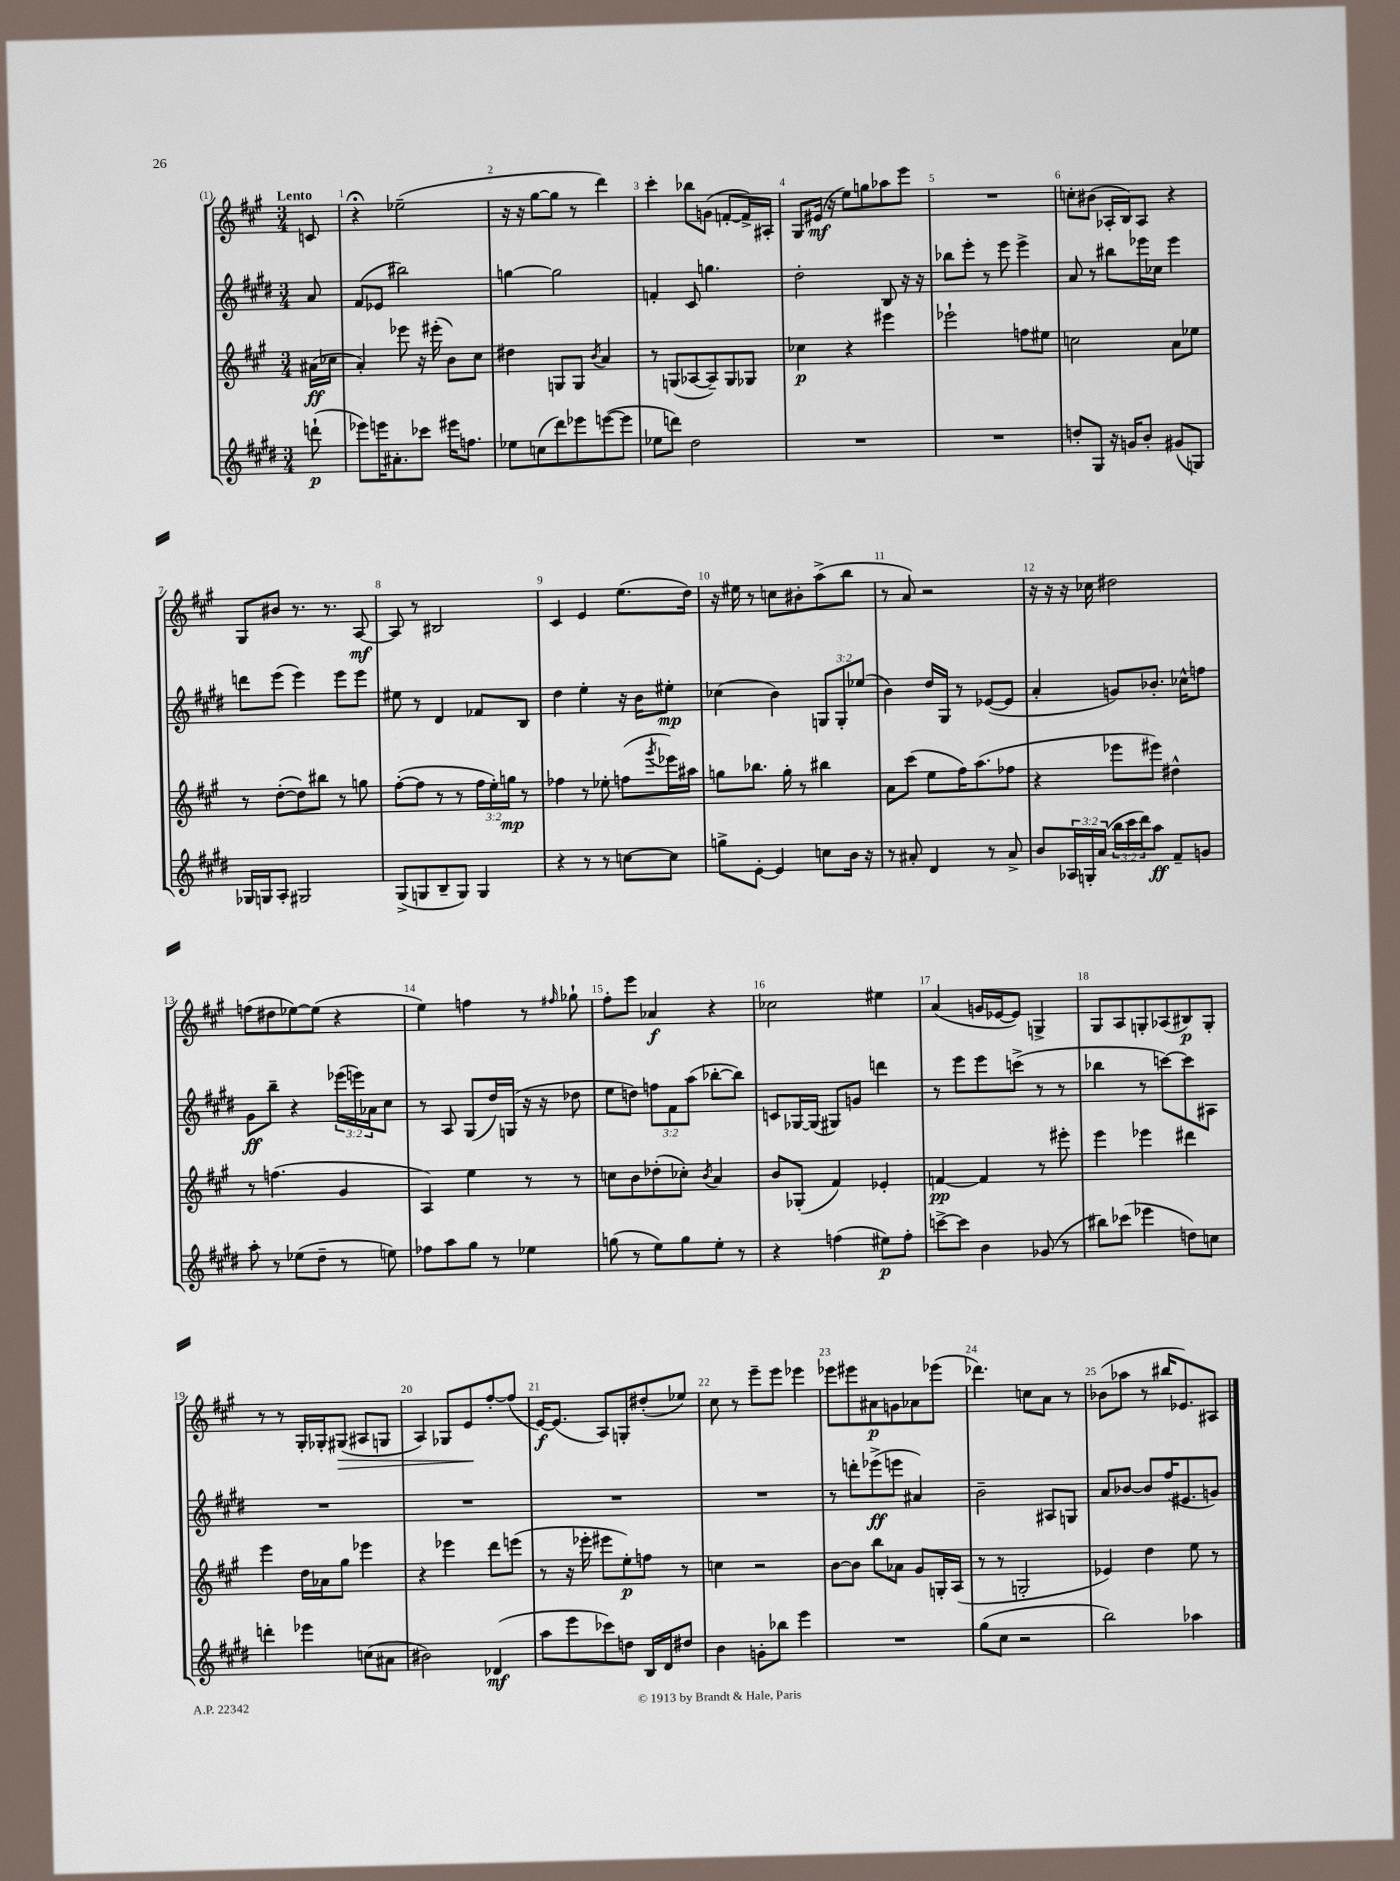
<<
\new StaffGroup <<
\new Staff = "s0" {
    \clef treble \key a \major \numericTimeSignature \time 3/4 \partial 8 \tempo "Lento"
    c'8 |
    r4\fermata ees''2--( |
    r16 r16 gis''8~ gis''8 r8 d'''4) |
    cis'''4-. bes''8 g'8( f'8~-. f'16->) ais16-. |
    gis8 eis'16\mf( r16 e''8) g''8 aes''8 e'''8 |
    R2. |
    c''8-. bis'8( aes16-. b16) aes8 r4 |
    gis8 bis'8 r8. r8. a8~\mf |
    a8 r8 bis2 |
    cis'4 e'4 e''8.( d''16) |
    r16 eis''16 r8 c''8 bis'8-. a''8->( b''8 |
    r8 a'8) r2 |
    r16 r16 r16 ces''16 dis''2 |
    f''8( dis''8 ees''8~) ees''8( r4 |
    e''4) f''4 r8 \grace { fis''16 } ges''8-! |
    fis''8-. e'''8 aes'4\f r4 |
    ces''2 eis''4 |
    a'4( g'16 ees'16~ ees'8) g4-> |
    gis8 a8 g8-. aes8( bis8\p) g8-. |
    r8 r8 gis16-. ges16-. gis8\>( ais8 g8 |
    a4) ges8 e'8\! fis''8~-. fis''8( |
    e'16~\f) e'8.( a8) g8-. dis''8-.( ees''8) |
    cis''8 r8 e'''8-- e'''8 ees'''4 |
    ees'''8 eis'''8 ais'8\p g'8 aes'8 ees'''8( |
    des'''4.) c''8 a'8 r8 |
    bes'8( aes''8 r8 bis''16 ees'8.) ais8 \bar "|." |
}
\new Staff = "s1" {
    \clef treble \key e \major \numericTimeSignature \time 3/4 \override Staff.TupletNumber.text = #tuplet-number::calc-fraction-text \partial 8
    a'8 |
    fis'8( ees'8 bis''2) |
    g''4~ g''2 |
    f'4-. cis'8 g''4. |
    dis''2-. b8 r16 r16 |
    bes''8 e'''8-. r8 e'''8 e'''4-> |
    a'8 r8 bis''8 ees'''16 ces''16 ees'''4 |
    d'''8 e'''8( e'''4) e'''8 e'''8 |
    eis''8 r8 dis'4 fes'8 b8 |
    dis''4 e''4-. r16 b'16 eis''8-.\mp |
    ces''4( b'4) \tuplet 3/2 { g8 g8-. ees''8( } |
    b'4) dis''16 gis16 r8 ees'8~( ees'8 |
    a'4-. g'8) bes'8.-. ces''16-^ f''8 |
    gis'8\ff b''8-- r4 \tuplet 3/2 { ees'''16( e'''16) aes'16 } cis''8 |
    r8 a8 gis8( dis''16) g16( r16 r16 des''8 |
    e''8 d''8) \tuplet 3/2 { f''8 fis'8 a''8( } bes''8~-. bes''8) |
    c'8 ges16~ ges16( gis8) g'8 d'''4 |
    r8 e'''8 e'''8 c'''8->( r8 r8 |
    bes''4 r8 c'''8~) c'''8 ais8 |
    R2. |
    R2. |
    R2. |
    R2. |
    r8 d'''8-. ees'''8->\ff( e'''8 ais'4) |
    b'2-- ais8 g8 |
    a'8 bes'8~ bes'8 fis''16( eis'8. g'8) \bar "|." |
}
\new Staff = "s2" {
    \clef treble \key a \major \numericTimeSignature \time 3/4 \override Staff.TupletNumber.text = #tuplet-number::calc-fraction-text \partial 8
    ais'16\ff( ces''16 |
    a'4-.) ees'''8 r16 eis'''16-.( b'8) cis''8 |
    dis''4 g8 g8 \acciaccatura { b'8 } a'4 |
    r8 g8( aes8~ aes8--) g8 ges8 |
    ces''4\p r4 eis'''4 |
    ees'''2-! f''8 eis''8 |
    c''2 a'8 ees''8 |
    r8 d''8~-.( d''8) bis''8 r8 g''8 |
    fis''8~-.( fis''8 r8 r8 \tuplet 3/2 { fis''16 e''16-.) g''16\mp } r8 |
    fes''4 r8 ees''8-. f''8( \acciaccatura { gis'''8 } ees'''16) ais''16 |
    g''8 bes''8. g''16-. r8 bis''4 |
    a'8 cis'''8( e''8 fis''16) a''8.( fes''8 |
    r4 ees'''8 eis'''8) dis''4-^ |
    r8 f''4.( gis'4 |
    a4) e''4 r8 r8 |
    c''8 b'8 des''8-.( ces''8-.) \acciaccatura { b'8 } a'4 |
    b'8 ges8-.( fis'4) ees'4-. |
    f'4~\pp f'4 r8 eis'''8-. |
    e'''4 ees'''4 dis'''4 |
    e'''4 d''16 aes'16 gis''8 ees'''4 |
    r4 ees'''4 d'''8 e'''8( |
    r8 r16 ees'''16-. eis'''8 e''8-.\p) f''8 r8 |
    c''4 r2 |
    b'8~ b'8 b''8 aes'8 gis'8 g16-. a16( |
    r8 r8 g2-. |
    ees'4) d''4 e''8 r8 \bar "|." |
}
\new Staff = "s3" {
    \clef treble \key e \major \numericTimeSignature \time 3/4 \override Staff.TupletNumber.text = #tuplet-number::calc-fraction-text \partial 8
    d'''8-!\p( |
    ees'''8) e'''16 ais'8.-. ces'''8 eis'''16 f''8. |
    ees''8 c''8( dis'''8) ees'''8 e'''8~( e'''8 |
    ees''8 d'''8) dis''2 |
    R2. |
    R2. |
    d''8-. gis8 r16 g'16 b'8-. gis'8( g8) |
    ges16 g16 a8-. gis2 |
    gis8->( g8 b8-- g8) g4 |
    r4 r8 r8 c''8~ c''8 |
    g''8-> e'8~-. e'4 c''8 b'16 r16 |
    r8 ais'8-. dis'4 r8 ais'8-> |
    b'8 \tuplet 3/2 { aes16 g16-. a'16( } \tuplet 3/2 { b''16 cis'''16 dis'''16) } a''8\ff fis'8-- g'8 |
    a''8-. r8 ees''8( dis''8-- r8 e''8) |
    fes''8 a''8 gis''8 r8 ees''4 |
    g''8( r8 e''8) g''8 e''8-. r8 |
    r4 f''4( eis''8\p) f''8-. |
    c'''8~-> c'''8 b'4 ges'8( r8 |
    bis''8) ces'''8( ees'''4 d''8) c''8 |
    d'''4-. ees'''4 c''8( ais'8 |
    bis'2) des'4\mf( |
    a''8 e'''8 ces'''8) d''8 b16 dis'16 dis''8 |
    b'4 g'8-. bes''8 e'''4 |
    R2. |
    gis''8( cis''8 r2 |
    b''2) aes''4 \bar "|." |
}
>>
>>
\layout { \context { \Score \override BarNumber.break-visibility = ##(#f #t #t) barNumberVisibility = #all-bar-numbers-visible } }
